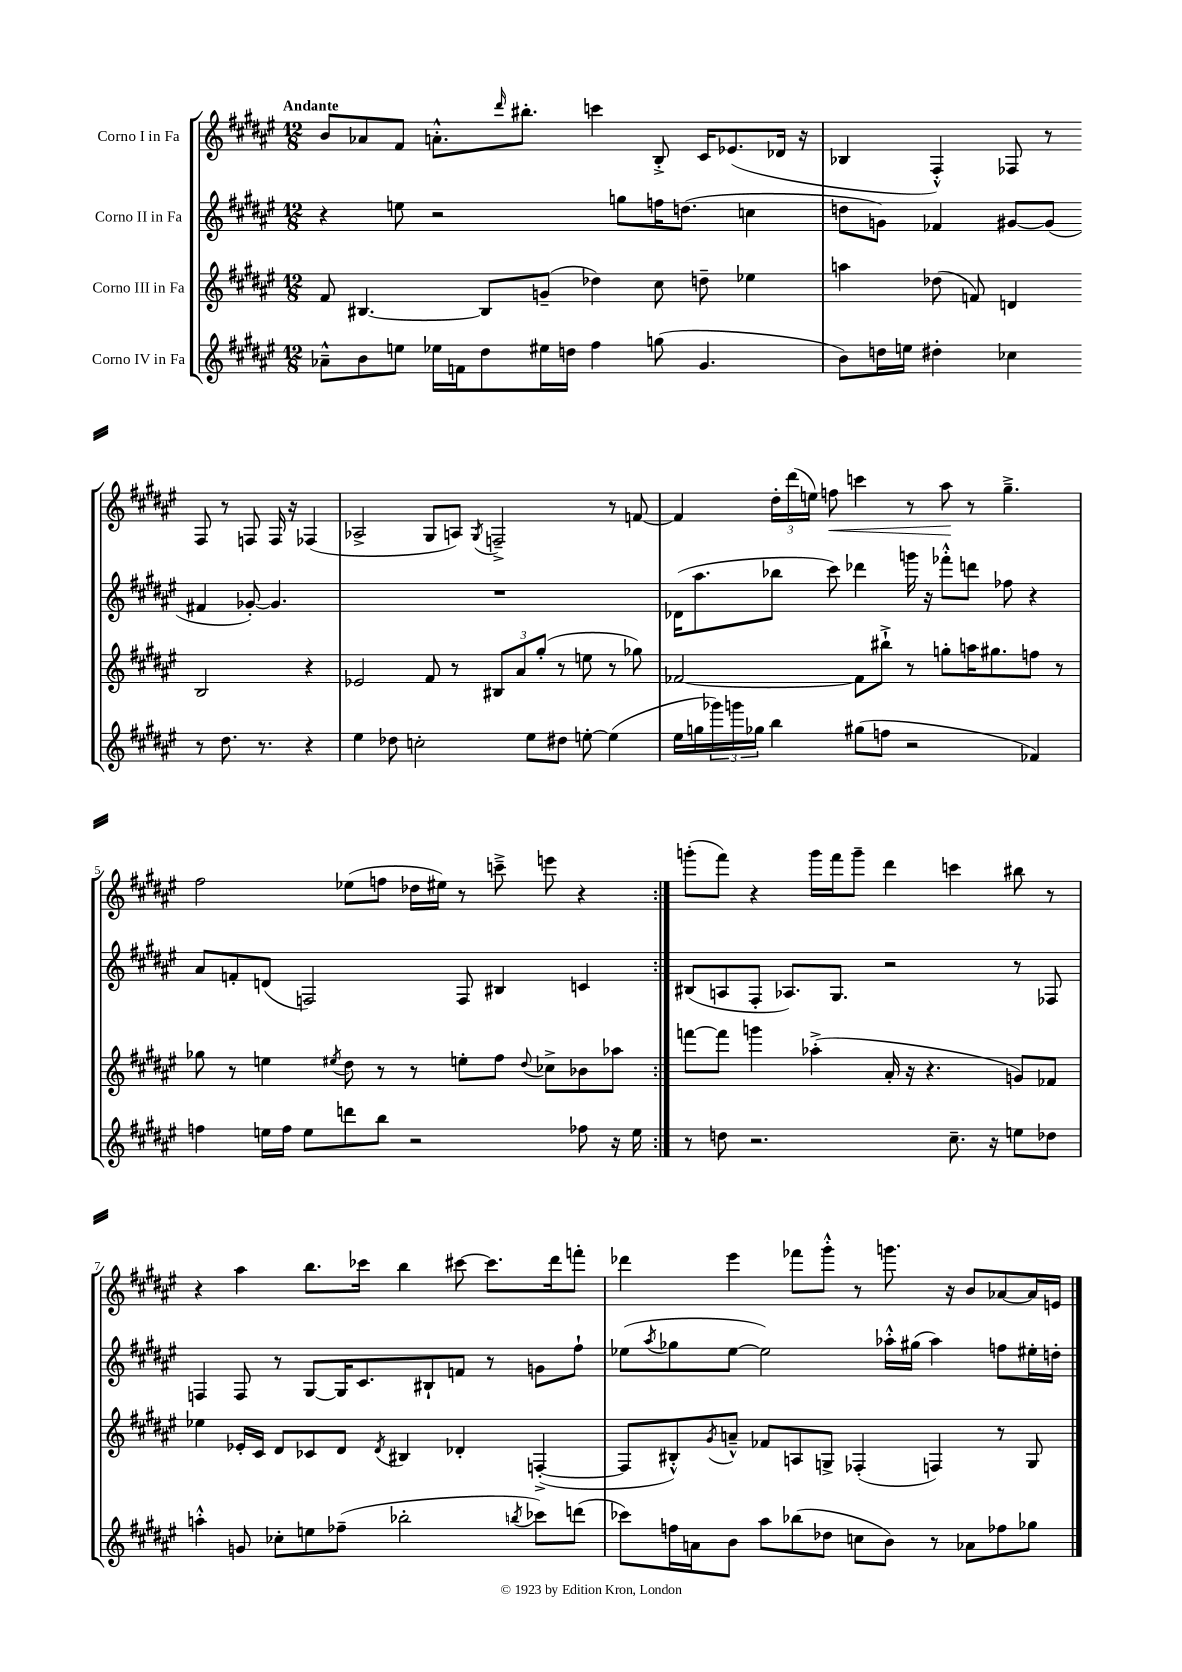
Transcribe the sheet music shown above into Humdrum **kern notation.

**kern	**kern	**kern	**kern
*staff4	*staff3	*staff2	*staff1
*clefG2	*clefG2	*clefG2	*clefG2
*k[f#c#g#d#a#e#]	*k[f#c#g#d#a#e#]	*k[f#c#g#d#a#e#]	*k[f#c#g#d#a#e#]
*M12/8	*M12/8	*M12/8	*M12/8
8a-~^^\L	8f#/	4r	8b/L
8b\	[4.B#/	.	8a-/
8ee\J	.	8ee\	8f#/J
16ee-\LL	.	2r	8.a'^^\L
16f\J	.	.	.
8dd#\	8B#/]L	.	.
.	.	.	16qqddd#/
.	.	.	8.bb#'\J
16ee#\L	(8g~/J	.	.
16dd\JJ	.	.	.
4ff#\	4dd-\)	.	4ccc\
.	.	8gg\L	.
(8gg\	8cc#\	16ff\K	8B'^/
.	.	(8.dd\J	.
4.g#/	8dd~\	.	16c#/LK
.	.	.	(8.e-/
.	4ee-\	4cc\	.
.	.	.	16d-/Jk
.	.	.	16r
=	=	=	=
8b\L)	4aa\	8dd\L	4B-/
16dd\L	.	8g\J)	.
16ee\JJ	.	.	.
4dd#'\	(8dd-\	4f-/	4F#'^^/)
.	8f/)	.	.
4cc-\	4d/	[8g#/L	8F-/
.	.	(8g#/]J	8r
8r	2B/	4f#/	8F-/
8.dd#\	.	.	8r
.	.	[8g-'/)	8F/
8.r	.	.	.
.	.	4.g-/]	16F/
.	.	.	16r
4r	4r	.	(4F-/
=	=	=	=
4ee#\	2e-/	1.r	2A-^/
8dd-\	.	.	.
2cc'\	.	.	.
.	8f#/	.	8G#/L
.	8r	.	8A/J)
.	.	.	8qG#/
.	12B#/L	.	2F~^/
.	12a#/	.	.
8ee#\L	.	.	.
.	(12gg#'/J	.	.
8dd#\J	8r	.	.
[8ee'\	8ee\	.	.
(4ee\]	8r	.	8r
.	8gg-\)	.	[8f/
=	=	=	=
16ee#\LL	[2f-/	(16d-\LK	4f/]
16gg\	.	8.aa#\	.
24ggg-\)	.	.	.
24ggg\	.	.	.
24gg-\JJ	.	.	.
4bb\	.	8bb-\J	24dd#'\LL
.	.	.	(24ddd#\
.	.	.	24ee\JJ)
.	.	8ccc#\)	8ff\
(8gg#\L	8f-\]L	4ddd-\	4ccc\
8ff\J	8bb#`^\J	.	.
2r	8r	16ggg\	8r
.	.	16r	.
.	8gg'\L	8fff-'^^\L	8aa#\
.	16aa\K	8ddd\J	8r
.	8.gg#\	.	.
.	.	8ff-\	4.gg#~^\
4f-/)	8ff\J	4r	.
.	8r	.	.
=	=	=	=
4ff\	8gg-\	8a#/L	2ff#\
.	8r	8f'/	.
16ee\LL	4ee\	(8d/J	.
16ff\JJ	.	.	.
8ee\L	.	2F/)	.
.	8qee#/	.	.
8ddd\	8dd#\	.	(8ee-\L
8bb\J	8r	.	8ff\J
2r	8r	.	16dd-\LL
.	.	.	16ee#\JJ)
.	8ee'\L	8F/	8r
.	8ff#\J	4B#/	8ccc~^\
.	8qqdd#/	.	.
.	8cc-^\L	.	8eee\
8ff-\	8b-\	4c/	4r
16r	8aa-\J	.	.
16ee\	.	.	.
=:|!	=:|!	=:|!	=:|!
8r	[8fff\L	(8B#/L	(8ggg'\L
8dd\	8fff\]J	8A/	8fff#\J)
2.r	4ggg\	8F#'/J	4r
.	.	8.A-/L)	.
.	(4aa-'^\	.	16ggg\LL
.	.	8.G#/J	16fff#\J
.	.	.	8ggg~\J
.	16a#'/	2r	4ddd#\
.	16r	.	.
.	4.r	.	.
8.cc#~\	.	.	4ccc\
16r	.	.	.
8ee\L	8g/L)	8r	8bb#\
8dd-\J	8f-/J	8F-/	8r
=	=	=	=
4aa'^^\	4ee-\	4F/	4r
8g/	16e-'/LL	8F/	4aa#\
.	16c#/JJ	.	.
8cc-'\L	8d#/L	8r	.
8ee\	8c-/	[8G#/L	8.bb\L
(8ff-~\J	8d#/J	16G#/]K	.
.	.	8.c#/	16ccc-\Jk
.	8qd#/	.	.
2bb-'\	4B#/	.	4bb\
.	.	8B#`/	.
.	4d-'/	8f/J	[8ccc#\
.	.	8r	8.ccc#\]L
8qbb/	.	.	.
8ccc-\L)	([4F'^/	8g\L	.
.	.	.	16ddd#\k
(8ddd\J	.	8ff#`\J	8fff'\J
=	=	=	=
8ccc-\L)	8F/]L	(8ee-\L	4ddd-\
.	.	8qaa#/	.
16ff\L	8B#'^^/)	8gg-\	.
16a\J	.	.	.
.	8qg#/	.	.
8b\J	8a~^^/J	[8ee-\J	4eee#\
8aa#\L	8f-/L	2ee-\])	.
(8bb-\	8A/	.	8fff-\L
8dd-\J	8G^/J	.	8ggg#'^^\J
8cc\L	(4F-'/	.	8r
8b\J)	.	16aa-'^^\LL	8.ggg\
.	.	(16gg#\JJ	.
8r	4F/)	4aa-\)	.
.	.	.	16r
8a-\L	.	.	8b/L
8ff-\	8r	8ff\L	[8a-/
8gg-\J	8G/	16ee#'\L	16a-/]L
.	.	16dd'\JJ	16e/JJ
==	==	==	==
*-	*-	*-	*-
